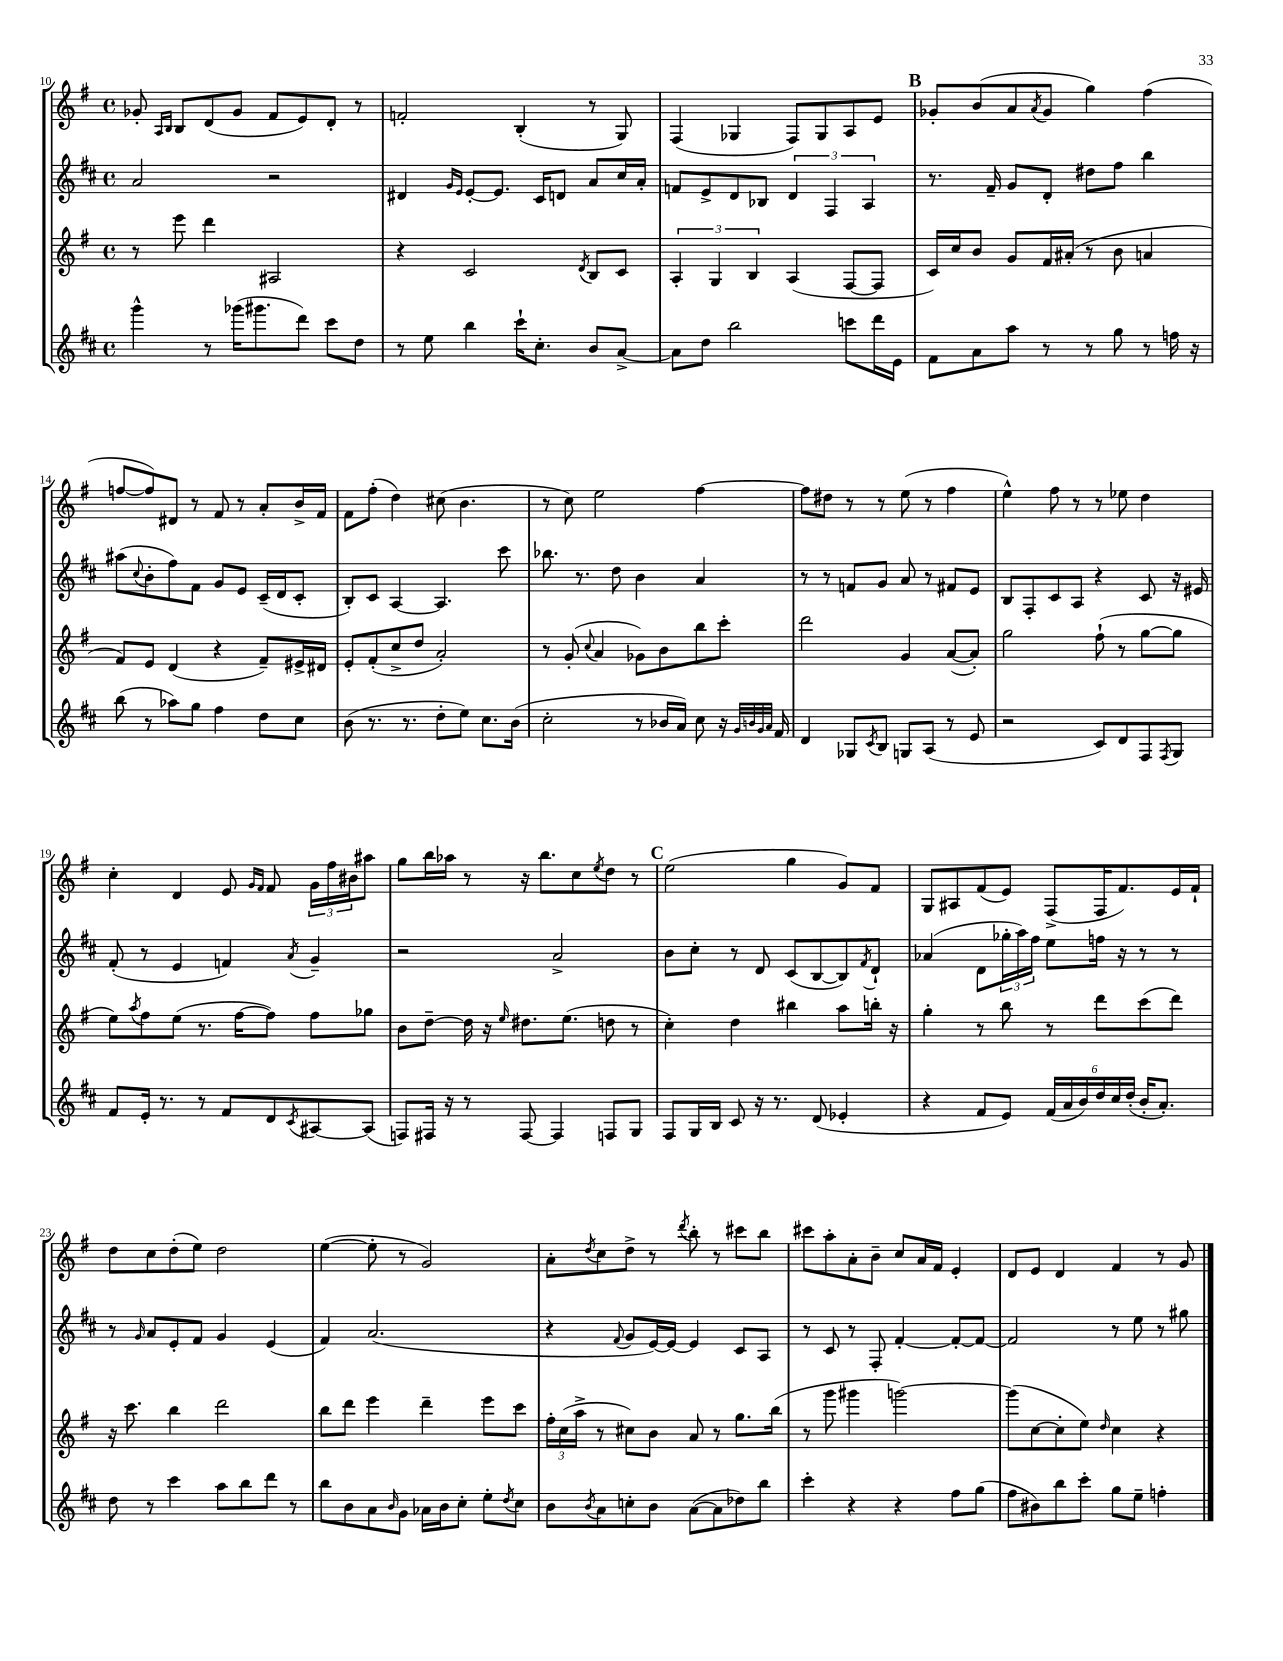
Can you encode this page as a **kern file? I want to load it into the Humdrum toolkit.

**kern	**kern	**kern	**kern
*staff4	*staff3	*staff2	*staff1
*clefG2	*clefG2	*clefG2	*clefG2
*k[f#c#]	*k[f#]	*k[f#c#]	*k[f#]
*M4/4	*M4/4	*M4/4	*M4/4
*met(c)	*met(c)	*met(c)	*met(c)
4ggg^^	8r	2a	8g-'
.	.	.	16qqA
.	.	.	16qqB
.	8eee	.	8B
8r	4ddd	.	(8d
(16ggg-	.	.	8g-
8.ggg#	.	.	.
.	2A#	2r	8f#
8ddd)	.	.	8e)
8ccc#	.	.	8d'
8dd	.	.	8r
=	=	=	=
8r	4r	4d#	2f'
8ee	.	.	.
.	.	16qqg	.
.	.	16qqe	.
4bb	2c	[8e'	.
.	.	8.e]	.
16ccc#`	.	.	(4B'
8.cc#'	.	16c#	.
.	.	8d	.
.	8qd	.	.
8b	8B	8a	8r
[8a^	8c	16cc#	8G)
.	.	16a'	.
=	=	=	=
8a]	6A'	8f	(4F#
8dd	.	8e^	.
.	6G	.	.
2bb	.	8d	4G-
.	6B	.	.
.	.	8B-	.
.	(4A	6d	8F#)
.	.	.	8G-
.	.	6F#	.
8ccc	[8F#	.	8A
.	.	6A	.
16ddd	8F#]	.	8e
16e	.	.	.
=	=	=	=
8f#	16c)	8.r	8g-'
.	16cc	.	.
8a	8b	.	(8b
.	.	16f#~	.
8aa	8g	8g	8a
.	.	.	8qa
8r	16f#	8d'	8g-
.	(16a#'	.	.
8r	8r	8dd#	4gg)
8gg	8b	8ff#	.
8r	4a	4bb	(4ff#
16ff	.	.	.
16r	.	.	.
=	=	=	=
(8bb	8f#)	(8aa#	[8ff
.	.	8qqcc#	.
8r	8e	8b'	8ff])
8aa-)	(4d	8ff#)	8d#
8gg	.	8f#	8r
4ff#	4r	8g	8f#
.	.	8e	8r
8dd	8f#~)	(16c#~	8a'
.	.	16d	.
8cc#	16e#^	8c#'	16b^
.	16d#	.	16f#
=	=	=	=
(8b	8e'	8B')	8f#
8.r	(8f#'	8c#	(8ff#'
.	8cc^	[4A	4dd)
8.r	.	.	.
.	8dd	.	.
8dd'	2a')	4.A]	(8cc#
8ee)	.	.	4.b
8.cc#	.	.	.
.	.	8ccc#	.
(16b	.	.	.
=	=	=	=
2cc#'	8r	8.bb-	8r
.	(8g'	.	8cc)
.	.	8.r	.
.	8qqcc	.	.
.	4a	.	2ee
.	.	8dd	.
8r	8g-)	4b	.
16b-	8b	.	.
16a)	.	.	.
8cc#	8bb	4a	[4ff#
16r	8ccc'	.	.
32qqg	.	.	.
32qqb	.	.	.
32qqg	.	.	.
32qqa	.	.	.
16f#	.	.	.
=	=	=	=
4d	2ddd	8r	8ff#]
.	.	8r	8dd#
8G-	.	8f	8r
8qc#	.	.	.
8B	.	8g	8r
8G	4g	8a	(8ee
(8A	.	8r	8r
8r	([8a	8f#	4ff#
8e	8a'])	8e	.
=	=	=	=
2r	2gg	8B	4ee^^)
.	.	8F#'	.
.	.	8c#	8ff#
.	.	8A	8r
8c#)	(8ff#`	4r	8r
8d	8r	.	8ee-
8F#	[8gg	8c#	4dd
8qF#	.	.	.
8G	8gg]	16r	.
.	.	16e#	.
=	=	=	=
8f#	8ee)	(8f#'	4cc'
.	8qaa	.	.
16e'	8ff#	8r	.
8.r	.	.	.
.	(8ee	4e	4d
8r	8.r	.	.
8f#	.	4f)	8e
.	[16ff#	.	.
.	.	.	16qqg
.	.	.	16qqf#
8d	8ff#])	.	8f#
8qc#	.	8qa	.
[8A#	8ff#	4g~	24g
.	.	.	24ff#
.	.	.	24b#
(8A#]	8gg-	.	8aa#
=	=	=	=
8F)	8b	2r	8gg
16F#	[8dd~	.	16bb
16r	.	.	16aa-
8r	16dd]	.	8r
.	16r	.	.
.	16qqee	.	.
[8F#	8.dd#	.	16r
.	.	.	8.bb
4F#]	.	2a^	.
.	(8.ee	.	.
.	.	.	8cc
.	.	.	8qee
8F	8dd	.	8dd
8G	8r	.	8r
=	=	=	=
8F#	4cc')	8b	(2ee
16G	.	8cc#'	.
16B	.	.	.
8c#	4dd	8r	.
16r	.	8d	.
8.r	.	.	.
.	4bb#	(8c#	4gg
(8d	.	[8B	.
4e-'	8aa	8B])	8g)
.	.	8qf#	.
.	16bb'	8d`	8f#
.	16r	.	.
=	=	=	=
4r	4gg'	(4a-	8G
.	.	.	8A#
8f#	8r	8d	(8f#
8e)	8bb	24gg-'	8e)
.	.	24aa)	.
.	.	24ff#	.
(24f#	8r	8ee	(8F#^
24a	.	.	.
24b)	.	.	.
24dd	8ddd	16ff	16F#
24cc#	.	.	.
.	.	16r	8.f#)
(24dd'	.	.	.
16b'	(8ccc	8r	.
8.a')	.	.	.
.	8ddd)	8r	16e
.	.	.	16f#`
=	=	=	=
8dd	16r	8r	8dd
.	8.ccc	.	.
.	.	16qqg	.
8r	.	8a	8cc
4ccc#	4bb	8e'	(8dd'
.	.	8f#	8ee)
8aa	2ddd	4g	2dd
8bb	.	.	.
8ddd	.	(4e	.
8r	.	.	.
=	=	=	=
8bb	8bb	4f#)	([4ee
8b	8ddd	.	.
8a	4eee	(2.a	8ee']
16qqb	.	.	.
8g	.	.	8r
16a-	4ddd~	.	2g)
16b	.	.	.
8cc#'	.	.	.
8ee'	8eee	.	.
8qdd	.	.	.
8cc#	8ccc	.	.
=	=	=	=
8b	24ff#'	4r	8a'
.	(24cc	.	.
.	24aa^	.	.
8qb	.	.	8qdd
8a	8r	.	8cc
.	.	8qqf#	.
8cc'	8cc#)	8g	8dd^
8b	8b	[16e)	8r
.	.	16e_	.
.	.	.	8qddd
([8a	8a	4e]	8bb'
8a]	8r	.	8r
8dd-)	8.gg	8c#	8ccc#
8bb	.	8A	8bb
.	(16bb	.	.
=	=	=	=
4ccc#'	8r	8r	8ccc#
.	8ggg	8c#	8aa'
4r	4ggg#	8r	8a'
.	.	8F#'	8b~
4r	[2ggg)	[4f#'	8cc
.	.	.	16a
.	.	.	16f#
8ff#	.	8f#'_	4e'
(8gg	.	8f#_	.
=	=	=	=
8ff#	(8ggg]	2f#]	8d
8b#)	[8cc	.	8e
8bb	8cc']	.	4d
8ccc#'	8ee)	.	.
.	16qqdd	.	.
8gg	4cc	8r	4f#
8ee~	.	8ee	.
4ff'	4r	8r	8r
.	.	8gg#	8g
==	==	==	==
*-	*-	*-	*-
